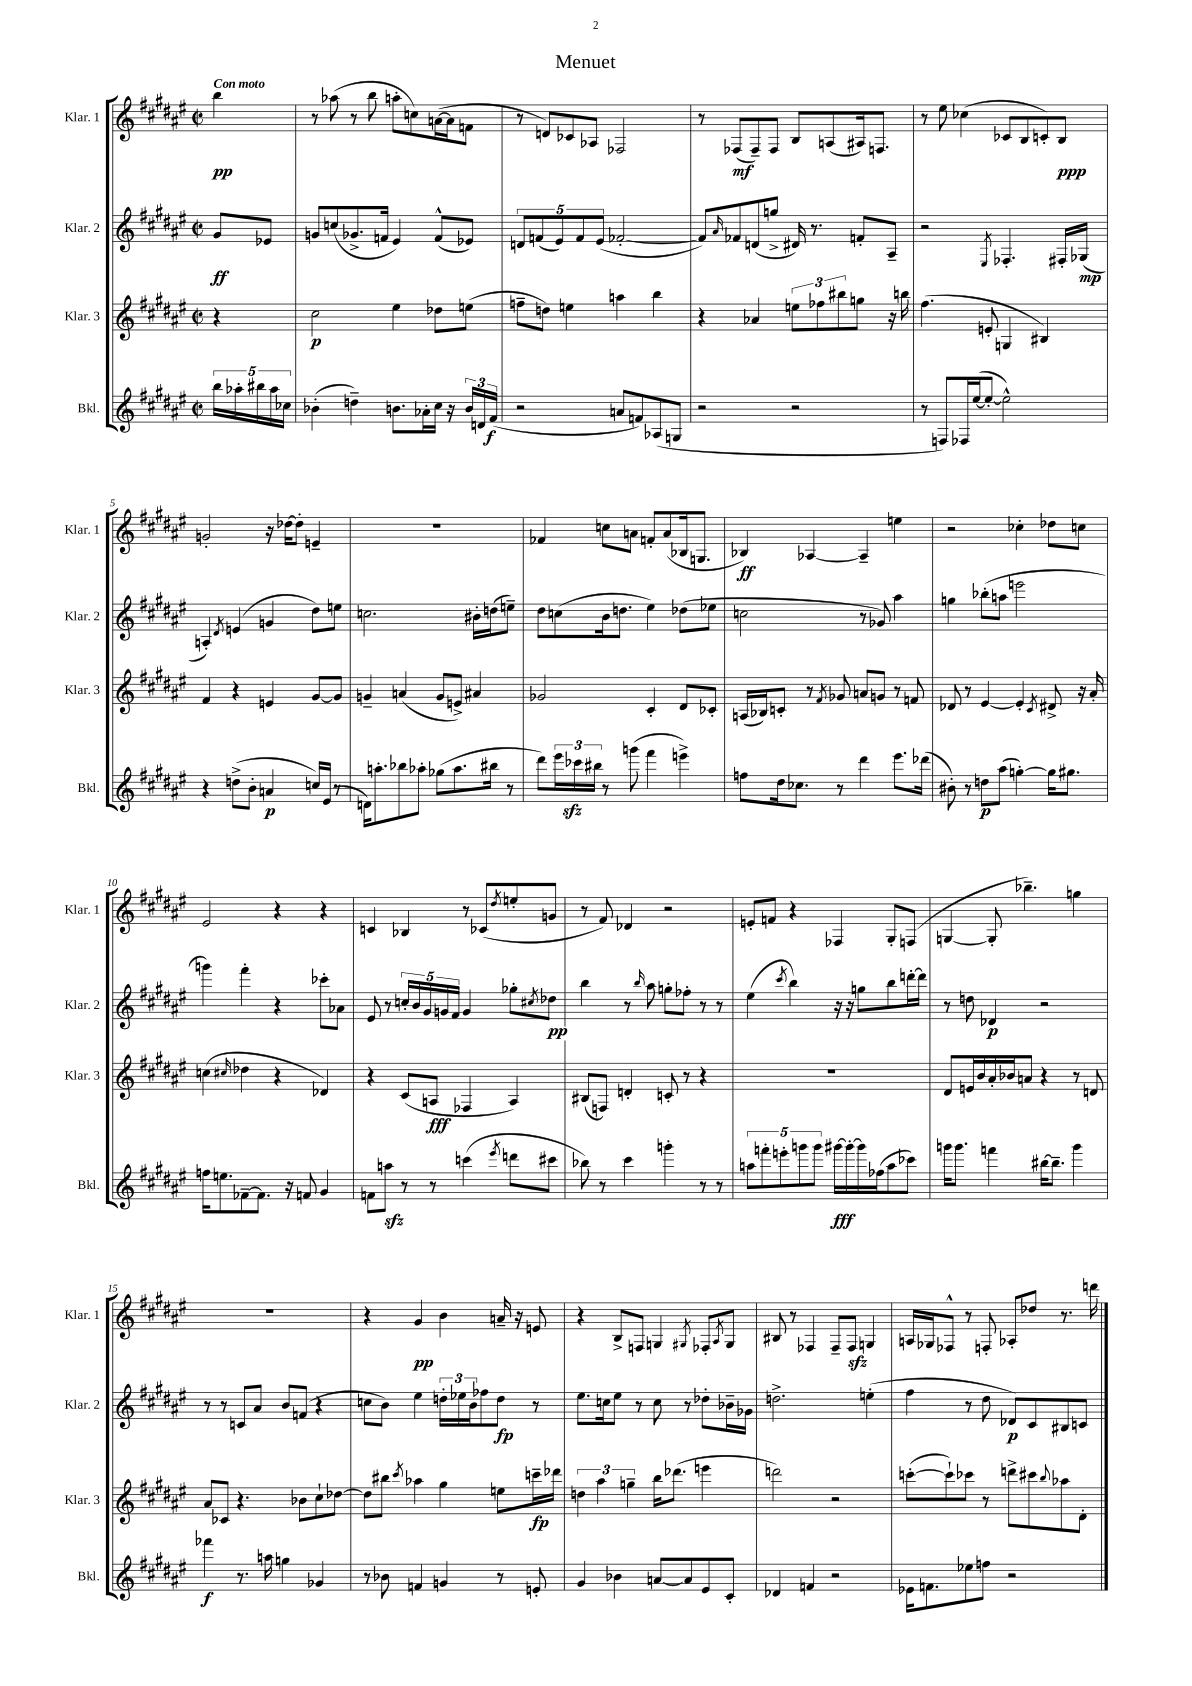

**kern	**kern	**kern	**kern
*staff4	*staff3	*staff2	*staff1
*clefG2	*clefG2	*clefG2	*clefG2
*k[f#c#g#d#a#e#]	*k[f#c#g#d#a#e#]	*k[f#c#g#d#a#e#]	*k[f#c#g#d#a#e#]
*M2/2	*M2/2	*M2/2	*M2/2
*met(c|)	*met(c|)	*met(c|)	*met(c|)
20bb	4r	8g#	4bb
20aa-'	.	.	.
20bb#	.	.	.
.	.	8e-	.
20aa-	.	.	.
20cc-	.	.	.
=	=	=	=
(4b-'	2cc#	8g	8r
.	.	(8cc	(8aa-
4dd~)	.	8.g-^	8r
.	.	.	8bb
.	.	16f	.
8.b	4ee#	4e#)	8aa'
.	.	.	8cc)
16a-'	.	.	.
16cc#	8dd-	(8f^^	([16a
16r	.	.	16a]
24b	(8ee	8e-)	8f
24d	.	.	.
(24f#	.	.	.
=	=	=	=
2r	8ff~	10d	8r
.	.	(10f	.
.	8dd)	.	8d)
.	.	10e#)	.
.	4ee	.	8c-
.	.	10f	.
.	.	.	8A-
.	.	(10e#	.
8a	4aa	[2f-'	2F-
8f)	.	.	.
(8A-	4bb	.	.
8G	.	.	.
=	=	=	=
2r	4r	8f-])	8r
.	.	16qqa#	.
.	.	8f-	(8F-
.	4a-	(8d	8F-~)
.	.	8gg^	8F-
2r	12ee	16d#)	8B
.	.	8.r	.
.	12ff-	.	.
.	.	.	(8A
.	12bb#	.	.
.	8gg	8f'	16A#)
.	.	.	8.F
.	16r	8A#~	.
.	16bb	.	.
=	=	=	=
8r	(4.ff#	2r	8r
8F)	.	.	8ee#
16F-	.	.	(4cc-
([16ee#	.	.	.
8ee#'_	8e'	.	.
.	.	8qE#	.
2ee#^^])	4G	4.F-'	8c-
.	.	.	8B
.	4B#)	.	8c')
.	.	16F#'	8B
.	.	(16G-	.
=	=	=	=
4r	4f#	4A')	2g'
.	.	8qd#	.
(8dd^	4r	(4e	.
8b'	.	.	.
4a	4e	4g	16r
.	.	.	[16dd-
.	.	.	8dd-']
16cc)	[8g#	8dd#)	4e~
(16e#	.	.	.
8r	8g#]	8ee	.
=	=	=	=
16d)	4g~	2.cc	1r
8.aa'	.	.	.
8bb-	(4a	.	.
8aa-'	.	.	.
(8gg-	8g	.	.
8.aa-	8e^)	.	.
.	4a#	16b#'	.
16bb#	.	(16dd	.
8r	.	8ee~)	.
=	=	=	=
8ddd#)	2g-	8dd#	4f-
24eee#	.	(8cc	.
24ccc-	.	.	.
24bb#	.	.	.
8r	.	16b	8cc
.	.	8.dd	.
(8ggg	.	.	8a
4fff#	4c#'	4ee#)	8f'
.	.	.	(8a
4eee^)	8d#	(8dd-	16B-
.	.	.	8.G
.	8c-'	8ee-	.
=	=	=	=
8ff	(16A	2cc	4B-)
.	16B-)	.	.
16dd#	8c'	.	.
8.cc-	.	.	.
.	8r	.	[4A-
.	8qf#	.	.
8r	8g-	.	.
4ddd#	8a	8r	4A-~]
.	8g	8g-)	.
8.eee#	8r	4aa#	4ee
.	8f	.	.
(16ddd-	.	.	.
=	=	=	=
8b#')	8d-	4gg	2r
8r	8r	.	.
8dd	[4e#	(8bb-'	.
(8aa#	.	8aa	.
[4gg')	4e#']	2eee	4cc-'
.	8qc#	.	.
16gg]	8d#^	.	8dd-
8.gg#	.	.	.
.	16r	.	8cc
.	16a#'	.	.
=	=	=	=
16ff	(4cc	4ggg)	2e#
8.ee	.	.	.
.	16qqcc#	.	.
[8f-~	4dd-	4fff#'	.
8.f-]	.	.	.
.	4r	4r	4r
16r	.	.	.
8f	.	.	.
4g#	4d-)	8ccc-'	4r
.	.	8a-	.
=	=	=	=
8f	4r	8e#	4c
8aa	.	8r	.
8r	(8c#	20cc'	4B-
.	.	20b	.
.	.	20g#	.
8r	8A	.	.
.	.	20g	.
.	.	20f#	.
(4ccc	4F-	4g	8r
.	.	.	(8c-
8qeee#	.	.	8qdd#
8ddd	4A)	8gg-'	8ee'
.	.	8qcc#	.
8ccc#	.	8dd-	8g
=	=	=	=
8bb-)	(8B#	4bb	8r
8r	8F)	.	8f#)
4ccc#	4d'	8r	4d-
.	.	16qqbb	.
.	.	8aa#	.
4ggg'	8c'	8gg'	2r
.	8r	8ff-'	.
8r	4r	8r	.
8r	.	8r	.
=	=	=	=
10aa	1r	(4ee#	8e'
10fff'	.	.	.
.	.	.	8f
10eee'	.	.	.
.	.	8qccc#	.
.	.	4bb)	4r
10ggg	.	.	.
10ggg	.	.	.
[16ggg#	.	16r	4F-
16ggg#'_	.	16r	.
16ggg#]	.	8gg	.
(16ff-	.	.	.
8aa	.	8bb	8G#'
8ccc-)	.	[16ddd'	(8F
.	.	16ddd]	.
=	=	=	=
16ggg	8d#	8r	[4G
8.ggg	.	.	.
.	16e	8dd	.
.	16b	.	.
4fff	16a#'	4d-	8G']
.	16b-	.	.
.	8a	.	4.bb-~)
[16bb#	4r	2r	.
8.bb#~]	.	.	.
4ggg	8r	.	4gg
.	8d	.	.
=	=	=	=
4fff-	8a#	8r	1r
.	8c-	8r	.
8.r	4.r	8c	.
.	.	8a#	.
16aa	.	.	.
4gg	.	8b	.
.	8b-	(8f	.
4g-	8cc#`	4r	.
.	[8dd-	.	.
=	=	=	=
8r	8dd-]	8cc	4r
8b-	8bb#	8b)	.
.	8qccc#	.	.
4f	4aa-	4ee#	4g#
4g	4gg#	24dd'	4b
.	.	24ee-	.
.	.	24b	.
.	.	8ff-	.
8r	8ee	8dd	16a~
.	.	.	16r
8e'	16ccc~	8r	8e
.	16ddd-	.	.
=	=	=	=
4g#	6dd	8.ee#	4r
.	6aa#	.	.
.	.	16cc	.
4b-	.	8ee#	8B^
.	6gg~	.	.
.	.	8r	8F
[8a	16bb	8cc	4G
.	(8.ddd-	.	.
8a]	.	8r	.
.	.	.	8qG#
8e#	4eee	8dd-'	8F-'
.	.	.	8qA#
8c#'	.	16b-~	8G#
.	.	16g-	.
=	=	=	=
4d-	2ddd)	2.dd^	8B#
.	.	.	8r
4f	.	.	4F-
2r	2r	.	8F-~
.	.	.	8F-
.	.	(4ee'	4G
=	=	=	=
16e-	([8ccc'	4ff#	16A
8.f	.	.	16G-
.	8ccc`])	.	8F-^^
8ee-	8ccc-	8r	8r
8ff	8r	8dd#	8F'
2r	8ddd^	8d-)	8A-'
.	8ccc#	8c#	8dd-
.	8qqbb	.	.
.	8aa-	8B#	8.r
.	8d#'	8c	.
.	.	.	16ddd
==	==	==	==
*-	*-	*-	*-
